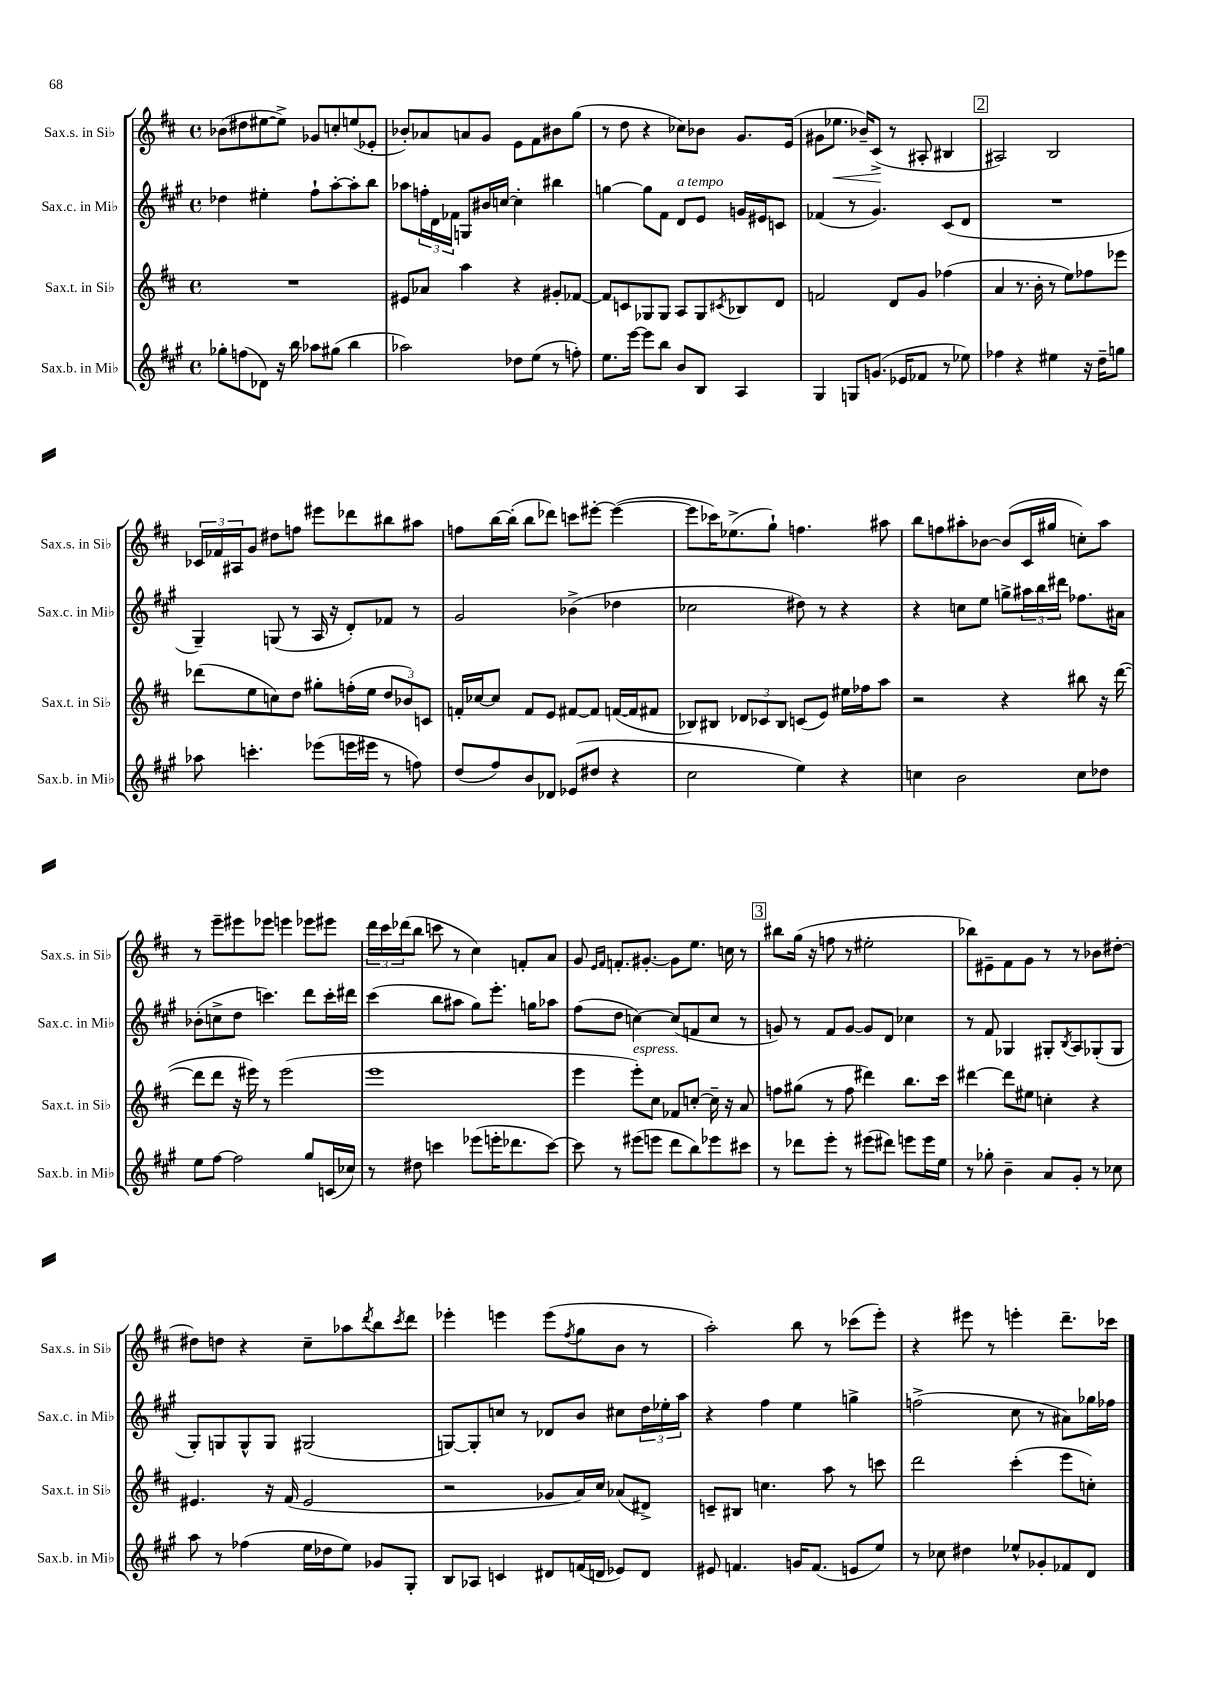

**kern	**kern	**kern	**kern	**dynam
*part4	*part3	*part2	*part1	*part1
*staff4	*staff3	*staff2	*staff1	*staff1
*I"Sax.b. in Mi♭	*I"Sax.t. in Si♭	*I"Sax.c. in Mi♭	*I"Sax.s. in Si♭	*
*I'Sax.b. in Mi♭	*I'Sax.t. in Si♭	*I'Sax.c. in Mi♭	*I'Sax.s. in Si♭	*
*clefG2	*clefG2	*clefG2	*clefG2	*
*k[f#c#g#]	*k[f#c#]	*k[f#c#g#]	*k[f#c#]	*
*M4/4	*M4/4	*M4/4	*M4/4	*
*met(c)	*met(c)	*met(c)	*met(c)	*
=9	=9	=9	=9	=9
8gg-X'\L	1r	4dd-X\	(8b-X\L	.
(8ffn\	.	.	8dd#X\	.
8d-X\J)	.	4ee#X'\	[8ee#X\	.
16r	.	.	8ee#^\J])	.
16bb\	.	.	.	.
8aa-X\L	.	8ff#`\L	8g-X/L	.
(8gg#X\J	.	[8aa'\	8ccn'/	.
4bb\	.	8aa'\]	(8een/	.
.	.	8bb\J	8e-X'/J	.
=10	=10	=10	=10	=10
2aa-X\)	8e#X/L	8aa-X\L	8b-X'/L)	.
.	8a-X/J	24ffn'\L	8a-X/	.
.	.	24d\	.	.
.	.	24f-X\JJ	.	.
.	4aa\	8Gn/L	8an/	.
.	.	16b#X/L	8g/J	.
.	.	[16ccn/JJ	.	.
8dd-X\L	4r	4cc'\]	8e\L	.
(8ee\J	.	.	8f#\	.
8r	8g#X'/L	4bb#X\	8b#X\	.
8ffn'\)	[8f-X/J	.	(8gg\J	.
=11	=11	=11	=11	=11
8.ee\L	8f-/L]	[4ggn\	8r	.
.	8cn/	.	8dd\	.
[16eee\Jk	.	.	.	.
8eee\L]	8G-X/	8gg\L]	4r	.
8bb\J	8G-/J	8f#\J	.	.
!	!	!LO:TX:a:i:t=a tempo	!	!
8b/L	8A/L	8d/L	8cc-X\L)	.
8B/J	8G-/	8e/J	8b-X\J	.
.	8qc#X/	.	.	.
4A/	8B-X/	16gn/LL	8.g/L	.
.	.	16e#X/J	.	.
.	8d/J	8cn/J	.	.
.	.	.	(16e/Jk	.
=12	=12	=12	=12	=12
4G#/	2fn/	(4f-X/	8g#X\L	.
!	!	!	!	!LO:HP:b
.	.	.	8.ee-X\J	<
8Gn/L	.	8r	.	.
.	.	.	16b-X~/KL)	.
(8.gn/J	.	4.g#/)	(8c#^/J	.
.	8d/L	.	8r	[
16e-X/KL	.	.	.	.
8f-X/J	8g/J	.	8A#X'/	.
8r	(4ff-X\	(8c#/L	4B#X/	.
8ee-X\)	.	8d/J	.	.
!!LO:REH:place=s1:t=2
=13	=13	=13	=13	=13
4ff-X\	4a/	1r	2A#X/)	.
4r	8.r	.	.	.
.	16b'\	.	.	.
4ee#X\	8r	.	2B/	.
.	8ee\L)	.	.	.
16r	8ff-X\	.	.	.
16dd~\KL	.	.	.	.
8ggn\J	8eee-X\J	.	.	.
!!LO:LB:g=z
=14	=14	=14	=14	=14
8aa-X\	(8ddd-X\L	4G#~/)	24c-X/LL	.
.	.	.	24f-X/	.
.	.	.	24A#X/J	.
4.cccn'\	8ee\	.	8g/J	.
.	8ccn\)	(8Gn/	8dd#X\L	.
.	8dd\J	8r	8ffn\J	.
(8eee-X\L	8gg#X'\L	16A/	8eee#X\L	.
.	.	16r	.	.
16eeen\L	(16ffn'\L	8d'/L)	8ddd-X\	.
16eee#X\JJ	16ee\JJ	.	.	.
8r	12dd/L	8f-X/J	8bb#X\	.
.	12b-X/)	.	.	.
8ffn\)	.	8r	8aa#X\J	.
.	12cn/J	.	.	.
=15	=15	=15	=15	=15
(8dd/L	16fn'/LL	2g#/	8ffn\L	.
.	[16cc-X/J	.	.	.
8ff#/)	8cc-/J]	.	[16bb\L	.
.	.	.	(16bb'\JJ]	.
8b/	8f/L	.	8bb\L	.
8d-X/J	8e/J	.	8ddd-X\J)	.
(8e-X/L	[8f#X/L	(4b-X^\	8cccn\L	.
8dd#X/J	8f#/J]	.	[8eee#X'\J	.
4r	([16fn/LL	4dd-X\	(4eee#\_	.
.	16f/J]	.	.	.
.	8f#X/J	.	.	.
=16	=16	=16	=16	=16
2cc#\	8B-X/L)	2cc-X\	8eee#\L]	.
.	8B#X/J	.	16ccc-X\K)	.
.	.	.	(8.ee-X^\	.
.	12d-X/L	.	.	.
.	12c-X/	.	.	.
.	.	.	8gg`\J)	.
.	12B#/J	.	.	.
4ee\)	(8cn/L	8dd#X\)	4.ffn\	.
.	8e/J)	8r	.	.
4r	16ee#X\LL	4r	.	.
.	16ff-X\J	.	.	.
.	8aa\J	.	8aa#X\	.
=17	=17	=17	=17	=17
4ccn\	2r	4r	8bb\L	.
.	.	.	8ffn\	.
2b\	.	8ccn\L	8aa#X'\	.
.	.	8ee\J	[8b-X\J	.
.	4r	8ggn^\L	(8b-/L]	.
.	.	24aa#X\L	16c#/L	.
.	.	24bb\	.	.
.	.	.	16gg#X/JJ	.
.	.	24ddd#X\JJ	.	.
8cc\L	8bb#X\	8.ff-X\L	8ccn'\L)	.
8dd-X\J	16r	.	8aa#\J	.
.	([16ddd\	16a#X\Jk	.	.
!!LO:LB:g=z
=18	=18	=18	=18	=18
8ee\L	8ddd\L]	(8b-X'\L	8r	.
[8ff#\J	8ddd\J	8ccn^\	8eee~\L	.
2ff#\]	16r	8dd\J	8eee#X\	.
.	16eee#X\)	.	.	.
.	8r	4.cccn\)	8eee-X\J	.
.	(2eee#\	.	4eeen\	.
8gg#/L	.	8ddd\L	8eee-X\L	.
(16cn/L	.	16ccc'\L	8eee#X\J	.
16cc-X/JJ)	.	16ddd#X\JJ	.	.
=19	=19	=19	=19	=19
8r	1eee	(4ccc#\	24ddd\LL	.
.	.	.	24ccc#\	.
.	.	.	(24ddd-X\J	.
8dd#X\	.	.	8bb\J	.
4cccn\	.	8bb\L	8cccn\	.
.	.	8aa#X\J	8r	.
(8eee-X\L	.	8gg#\L)	4cc#\)	.
16eeen'\K	.	8.eee'\J	.	.
8.ddd-X\	.	.	.	.
.	.	.	8fn'/L	.
.	.	16ggn\KL	.	.
[8ccc\J)	.	8aa-X\J	8a/J	.
=20	=20	=20	=20	=20
8ccc\]	4eee\	(8ff#\L	8g/	.
.	.	.	16qqe/LL	.
.	.	.	16qqf#/JJ	.
8r	.	8dd\J	8.fn'/L	.
!	!LO:TX:a:i:t=espress.	!	!	!
(8eee#X\L	8eee'\L)	[4ccn\)	.	.
.	.	.	[8.g#X'/J	.
8eeen\J	8cc#\J	.	.	.
8ddd\L	8f-X/L	(8cc/L]	8g#\L]	.
8bb\)	[8ccn'/J	8fn/	8.ee\J	.
8eee-X\	16cc~\]	8cc/J	.	.
.	16r	.	16ccn\	.
8ccc#X\J	8a/	8r	8r	.
!!LO:REH:place=s1:t=3
=21	=21	=21	=21	=21
8r	8ffn\L	8gn/)	8bb#X\L	.
8ddd-X\L	(8gg#X\J	8r	(16gg\Jk	.
.	.	.	16r	.
8eee'\J	8r	8f#/L	8ffn\	.
8r	8ff\	[8g/J	8r	.
(8eee#X\L	4ddd#X\)	8g/L]	2ee#X'\	.
8ddd#X\J)	.	8d/J	.	.
8eeen\L	8.bb\L	4cc-X\	.	.
16eee\L	.	.	.	.
16ee\JJ	16ccc#\Jk	.	.	.
=22	=22	=22	=22	=22
8r	[4ddd#X\	8r	8bb-X\L)	.
8gg-X'\	.	8f#/	8e#X~\	.
4b~\	8ddd#\L]	4G-X/	8f#\	.
.	8ee#X\J	.	8g\J	.
8a/L	4ccn'\	8G#X'/L	8r	.
.	.	8qB/	.	.
8g#'/J	.	8A/	8r	.
8r	4r	(8G-X'/	8b-X\L	.
8cc-X\	.	8G-/J	[8dd#X'\J	.
!!LO:LB:g=z
=23	=23	=23	=23	=23
8aa\	4.e#X/	8G#'/L)	8dd#X\L]	.
8r	.	8Gn/	8ddn\J	.
(4ff-X\	.	8G^^/	4r	.
.	16r	8G/J	.	.
.	(16f#/	.	.	.
16ee\LL	2e#/	(2G#X/	8cc#~\L	.
16dd-X\J	.	.	.	.
8ee\J)	.	.	8aa-X\	.
.	.	.	8qddd/	.
8g-X/L	.	.	8bb\	.
.	.	.	8qccc#/	.
8G#'/J	.	.	8ddd\J	.
=24	=24	=24	=24	=24
8B/L	2r	[8Gn/L)	4eee-X'\	.
8A-X/J	.	8G'/]	.	.
4cn/	.	8ccn/J	4eeen\	.
.	.	8r	.	.
8d#X/L	8g-X/L	8d-X/L	(8eee\L	.
.	.	.	8qff#/	.
(16fn/L	16a/L)	8b/J	8gg\	.
16dn/JJ	16cc#/JJ	.	.	.
8e-X/L)	(8a-X/L	8cc#X\L	8b\J	.
8d/J	8d#X^/J)	24dd\L	8r	.
.	.	24ee-X'\	.	.
.	.	24aa\JJ	.	.
=25	=25	=25	=25	=25
8e#X/	8cn~/L	4r	2aa'\)	.
4.fn/	8B#X/J	.	.	.
.	4.ccn\	4ff#\	.	.
16gn/KL	.	4ee\	8bb\	.
(8.f/J	.	.	.	.
.	8aa\	.	8r	.
8en/L	8r	4ggn^\	(8ccc-X\L	.
8ee/J)	8cccn\	.	8eee'\J)	.
=26	=26	=26	=26	=26
8r	2ddd\	(2ffn^\	4r	.
8cc-X\	.	.	.	.
4dd#X\	.	.	8eee#X\	.
.	.	.	8r	.
8ee-X^^/L	(4ccc#'\	8cc#\	4eeen'\	.
8g-X'/	.	8r	.	.
8f-X/	8eee\L	8a#X\L)	8.ddd~\L	.
8d/J	8ccn'\J)	16gg-X\L	.	.
.	.	16ff-X\JJ	16ccc-X\Jk	.
==	==	==	==	==
*-	*-	*-	*-	*-
